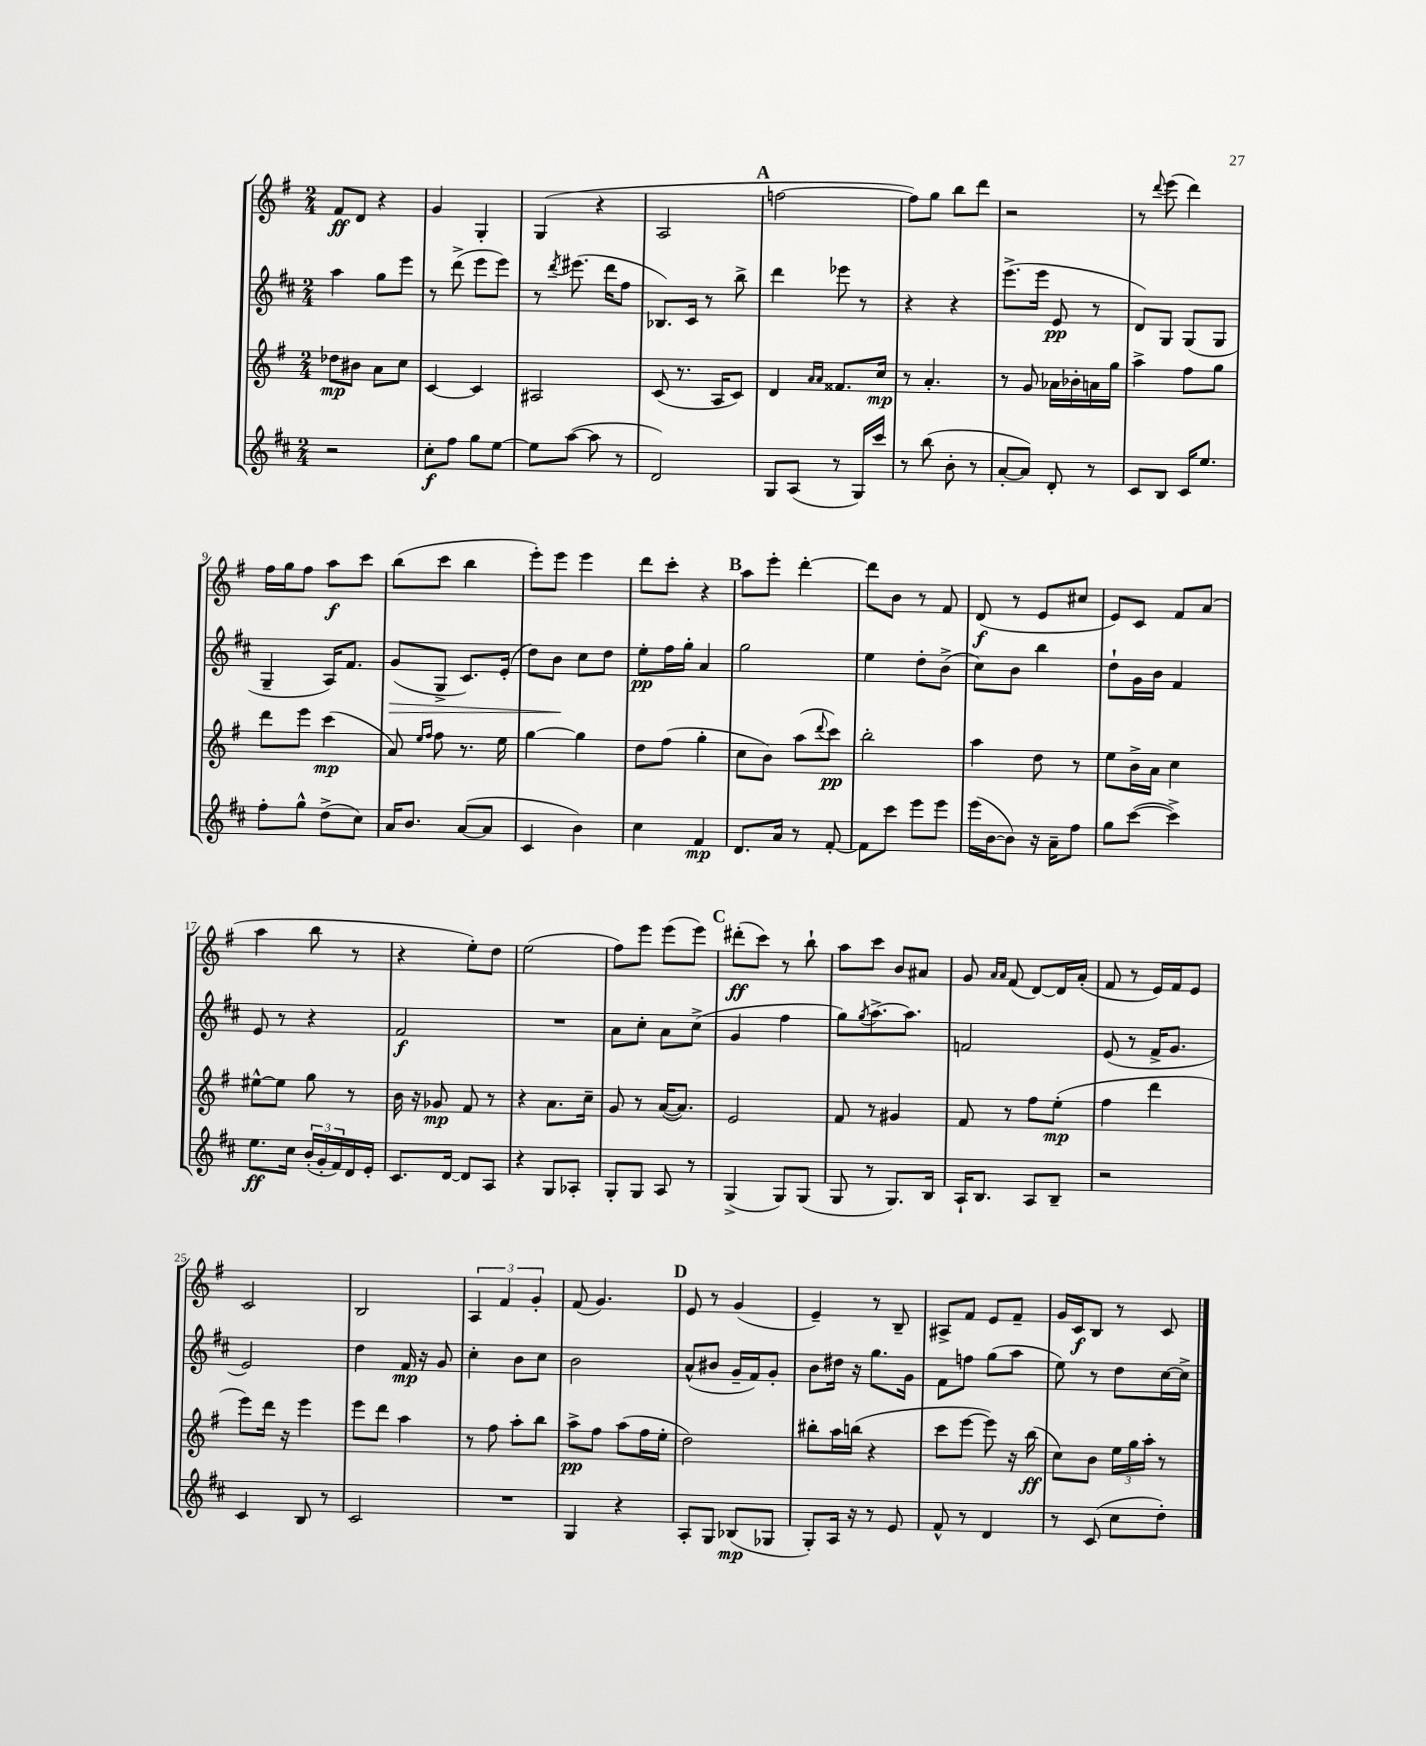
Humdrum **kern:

**kern	**kern	**kern	**kern
*staff4	*staff3	*staff2	*staff1
*clefG2	*clefG2	*clefG2	*clefG2
*k[f#c#]	*k[f#]	*k[f#c#]	*k[f#]
*M2/4	*M2/4	*M2/4	*M2/4
2r	8dd-	4aa	8f#
.	8b#	.	8d
.	8a	8gg	4r
.	8cc	8eee	.
=	=	=	=
8cc#'	[4c	8r	4g
8ff#	.	(8ddd^	.
8gg	4c]	8eee	4G'
[8ee	.	8eee)	.
=	=	=	=
8ee]	2A#	8r	(4G
.	.	8qddd	.
([8aa	.	(8.eee#	.
8aa]	.	.	4r
.	.	16ddd	.
8r	.	8ff#	.
=	=	=	=
2d)	(8c	8.B-)	2A
.	8.r	.	.
.	.	16c#	.
.	.	8r	.
.	16A	.	.
.	8c)	8bb^	.
=	=	=	=
8G	4d	4ddd	[2ff
(8A	.	.	.
.	16qqa	.	.
.	16qqa	.	.
8r	8.f##	8eee-	.
16G)	.	8r	.
16ccc#	16cc	.	.
=	=	=	=
8r	8r	4r	8ff])
(8bb	4.a'	.	8gg
8b'	.	4r	8bb
8r	.	.	8ddd
=	=	=	=
[8a'	8r	(8.eee^	2r
8a])	8g	.	.
.	.	16eee	.
8d'	16a-	8e	.
.	16b-'	.	.
8r	16a	8r	.
.	16gg	.	.
=	=	=	=
8c#	4aa^	8d)	8r
.	.	.	8qqddd
8B	.	8G	(8eee
16c#	8ff#	(8G	4ddd)
8.ee	.	.	.
.	8gg	8G	.
=	=	=	=
8ff#'	8ddd	4G~	16ff#
.	.	.	16gg
8gg^^	8eee	.	8ff#
(8dd^	(4ccc	16A)	8aa
.	.	8.f#	.
8cc#)	.	.	8ccc
=	=	=	=
16a	8a)	(8g	(8bb
8.b	.	.	.
.	16qqee	.	.
.	16qqff#	.	.
.	8ff#	8G^	8ccc
([8a	8.r	8.c#)	4bb
8a]	.	.	.
.	16ee	(16e'	.
=	=	=	=
4c#	[4gg	8dd)	8eee')
.	.	8b	8eee
4b)	4gg]	8cc#	4eee
.	.	8dd	.
=	=	=	=
4cc#	8dd	8ee'	8ddd
.	(8ff#	16ff#	8ccc'
.	.	16gg'	.
4f#	4gg'	4a	4r
=	=	=	=
8.d	8cc	2gg	8aa
.	8b)	.	8eee'
16a	.	.	.
8r	(8aa	.	[4ddd'
.	8qqddd	.	.
[8f#'	8ccc)	.	.
=	=	=	=
8f#]	2bb'	4ee	8ddd]
8ccc#	.	.	8b
8eee	.	8dd'	8r
8eee	.	(8b^	8f#
=	=	=	=
(16eee	4aa	8cc#)	(8d
[16b	.	.	.
8b])	.	8b	8r
16r	8dd	4bb	8e
16a~	.	.	.
8ff#	8r	.	8cc#
=	=	=	=
8gg	8ee	8dd`	8e)
([8ccc#	16b^	16g	8c
.	16a	16b	.
4ccc#^])	4cc	4f#	8f#
.	.	.	(8a
=	=	=	=
8.ee	[8ee#^^	8e	4aa
.	8ee#]	8r	.
16cc#	.	.	.
(24b'	8gg	4r	8bb
24g'	.	.	.
24f#)	.	.	.
16d	8r	.	8r
16e'	.	.	.
=	=	=	=
8.c#	16b	2f#	4r
.	16r	.	.
.	8g-	.	.
[16d	.	.	.
8d]	8f#	.	8ee')
8A	8r	.	8dd
=	=	=	=
4r	4r	2r	(2ee
8G	8.a	.	.
8A-'	.	.	.
.	16cc~	.	.
=	=	=	=
8G'	8g	8a	8ff#)
8G	8r	8cc#'	8eee
8A	([16a	8a	(8eee
.	8.a])	.	.
8r	.	(8cc#^	8eee)
=	=	=	=
(4G^	2e	4g	(8ddd#'
.	.	.	8ccc)
8G)	.	4ff#	8r
(8G	.	.	8bb`
=	=	=	=
8G	8f#	8gg)	8aa
.	.	8qgg	.
8r	8r	[8.aa^	8ccc
8.G)	4g#	.	8b
.	.	8.aa]	.
.	.	.	8a#
16B	.	.	.
=	=	=	=
16A`	8f#	2f	8g
8.B	.	.	.
.	.	.	16qqa
.	.	.	16qqa
.	8r	.	(8f#
8A	8ff#	.	[8d)
8B~	(8ee'	.	16d]
.	.	.	(16a'
=	=	=	=
2r	4ff#	(8e	8f#
.	.	8r	8r
.	4ddd	16f#^	16e)
.	.	8.g	16f#
.	.	.	8e
=	=	=	=
4c#	8eee)	2e)	2c
.	16ddd	.	.
.	16r	.	.
8B	4eee	.	.
8r	.	.	.
=	=	=	=
2c#	8eee	4dd	2B
.	8ddd	.	.
.	4aa	16f#	.
.	.	16r	.
.	.	8g	.
=	=	=	=
2r	8r	4cc#'	6A
.	8ff#	.	.
.	.	.	6f#
.	8aa'	8b	.
.	.	.	6g'
.	8bb	8cc#	.
=	=	=	=
4G	8aa^	2b	(8f#
.	8ff#	.	4.g)
4r	(8aa	.	.
.	16ff#	.	.
.	16ee'	.	.
=	=	=	=
8A'	2dd)	(8a^^	8e
8G	.	8b#	8r
(8B-	.	16g~	(4g
.	.	16f#)	.
8G-	.	8g'	.
=	=	=	=
8G')	8bb#'	8b	4e~)
16A	16aa	16dd#	.
16r	(16bb	16r	.
8r	4r	8.gg	8r
8e	.	.	8B~
.	.	16g	.
=	=	=	=
8f#^^	8ccc	8f#	8A#^
8r	[8eee	8ff	8f#
4d	8eee])	(8gg	8e
.	16r	8aa	8f#~
.	(16bb	.	.
=	=	=	=
8r	8cc)	8ee)	16g
.	.	.	16c
(8c#	8b	8r	8B
8cc#	24ee	8dd	8r
.	24gg	.	.
.	24aa'	.	.
8dd')	8r	[16cc#	8c
.	.	16cc#^]	.
==	==	==	==
*-	*-	*-	*-
